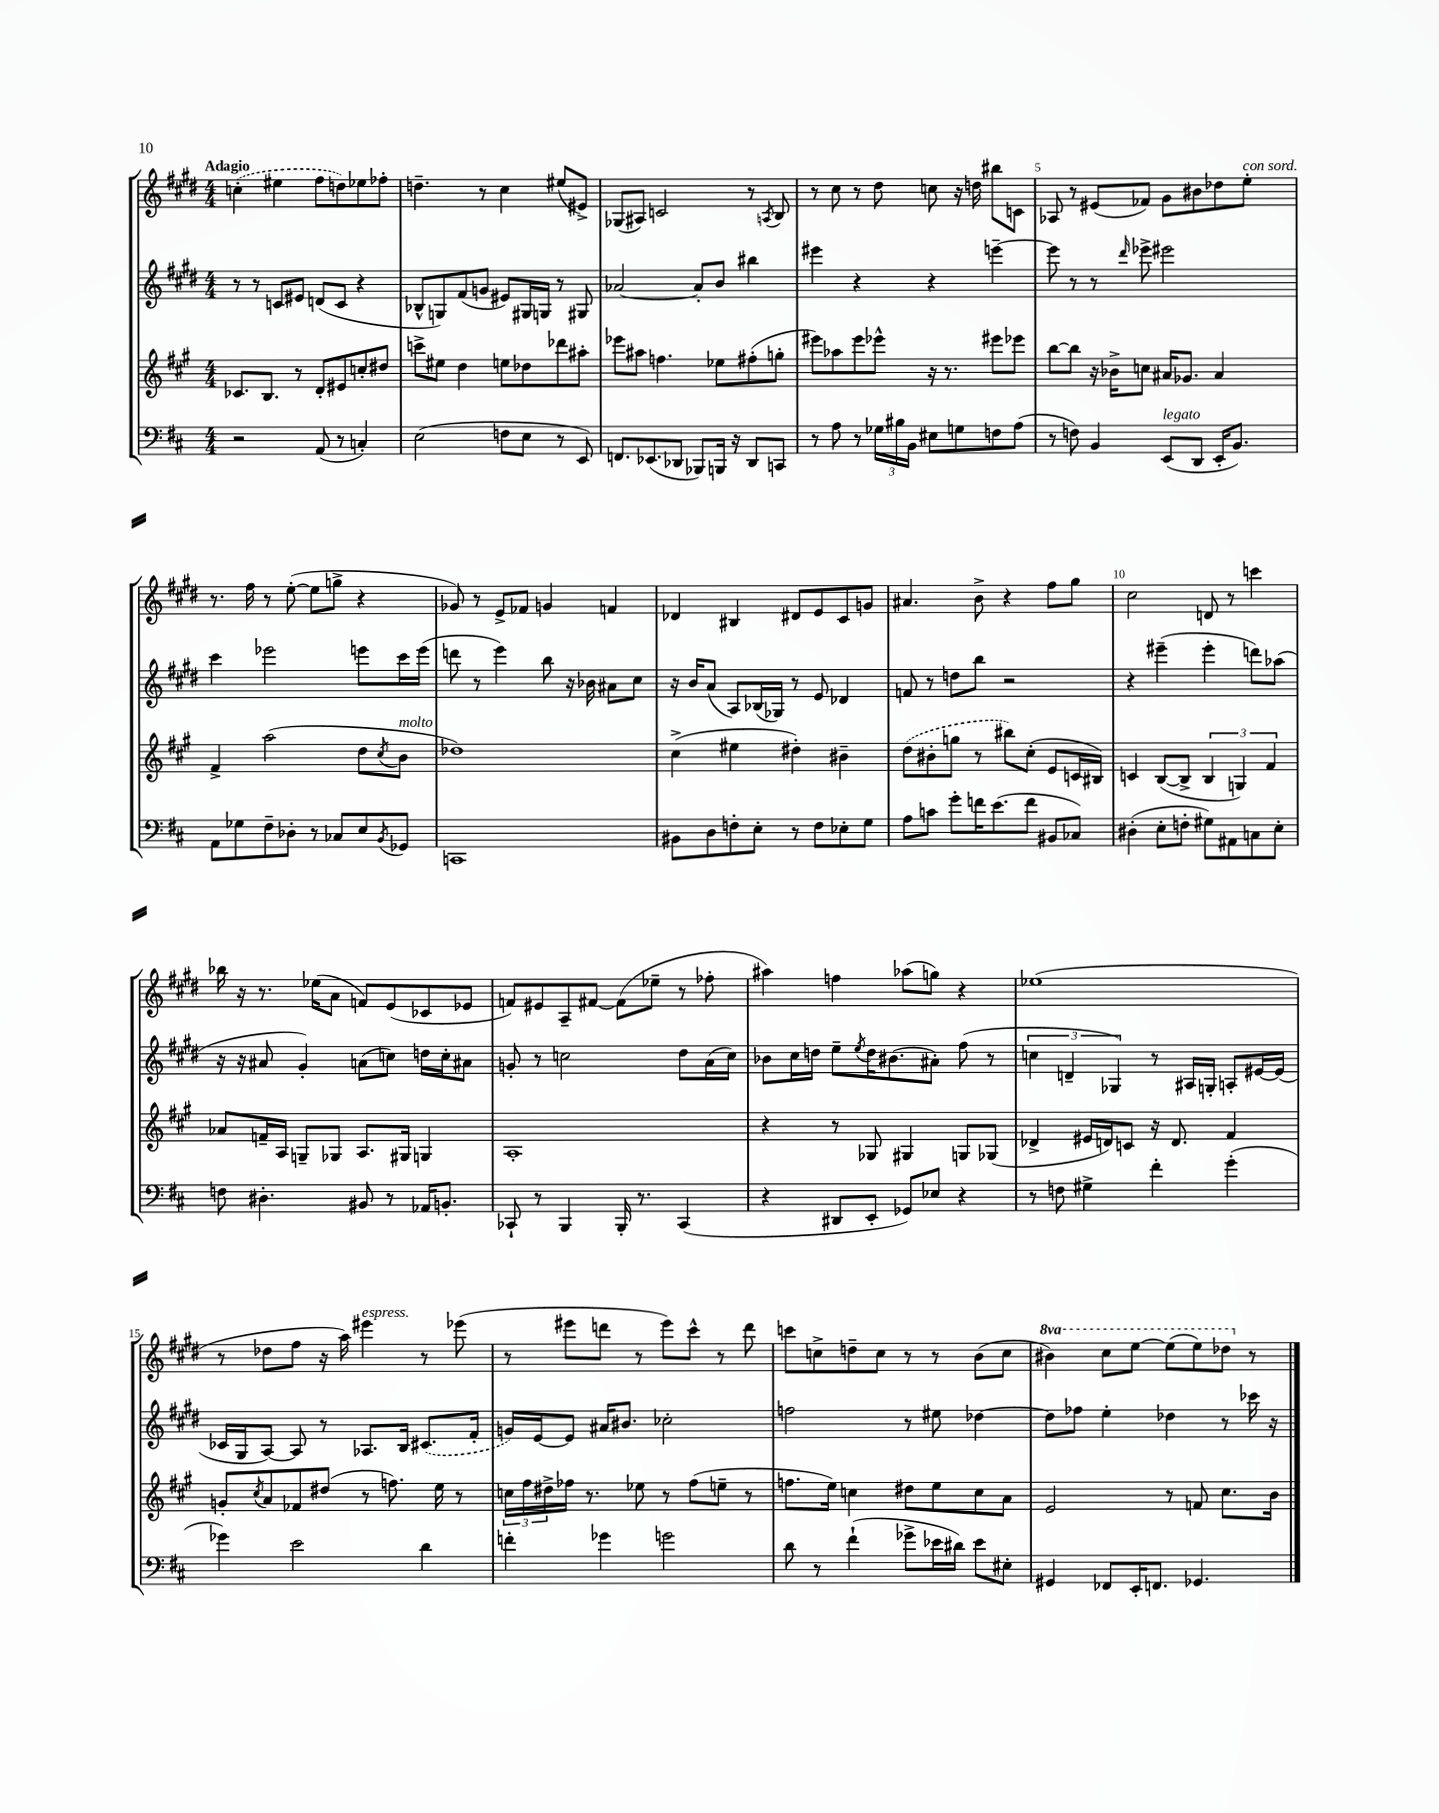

**kern	**kern	**kern	**kern
*part4	*part3	*part2	*part1
*staff4	*staff3	*staff2	*staff1
*clefF4	*clefG2	*clefG2	*clefG2
*k[f#c#]	*k[f#c#g#]	*k[f#c#g#d#]	*k[f#c#g#d#]
*M4/4	*M4/4	*M4/4	*M4/4
=1	=1	=1	=1
!	!	!	!LO:TX:a:B:t=Adagio
2r	8.c-X/L	8r	(4ccn'\
.	.	8r	.
.	8.B/J	.	.
.	.	8cn/L	4ee#X\
.	8r	8e#X/J	.
(8AA/	8d'/L	(8dn/L	8ff#\L
8r	8e#X/	8c/J	8ddn\)
4Cn'/)	8ccn'/	4r	8ee-X\
.	8dd#X/J	.	8ff-X'\J
=2	=2	=2	=2
(2E\	8cccn^\L	8B-X^^/L	4.ddn~\
.	8ee#X\J	8Gn/)	.
.	4dd\	(8f#/	.
.	.	8gn/J	8r
8Fn\L	8een\L	8e#X/L)	4cc#\
8E\J	8dd-X\	16G#X/L	.
.	.	16Gn/JJ	.
8r	8ddd-X\	8r	(8ee#X/L
8EE/)	8aa#X'\J	8G#X/	8e#X^/J)
=3	=3	=3	=3
8.FFn/L	8eee-X\L	[2a-X/	(8G-X/L
.	8aa#X\J	.	8A#X/J)
(8.EE-X/	.	.	.
.	4.ffn\	.	2cn/
8DD-X/J	.	.	.
8BBB-X/L)	.	8a-'/L]	.
16BBBn/Jk	8ee-X\L	8b/J	.
16r	.	.	.
8DD-/L	(8ff#X'\	4bb#X\	8r
.	.	.	8qAn/
8CCn/J	8ggn'\J	.	8B/
=4	=4	=4	=4
8r	8eee#X\L)	4eee#X\	8r
8A\	8aa-X\	.	8cc#\
8r	8eee#\	4r	8r
24G-X\LL	8eee-X^^\J	.	8dd#\
24B#X\	.	.	.
24BB\JJ	.	.	.
8E#X\L	16r	4r	8ccn\
.	8.r	.	.
8Gn\	.	.	16r
.	.	.	16ddn\
8Fn\	8eee#X\L	[4eeen~\	8bb#X\L
(8A\J	8eee-X\J	.	8cn\J
=5	=5	=5	=5
8r	[8bb\L	8eee\]	8A-X/
8Fn\)	8bb\J]	8r	8r
4BB/	16r	8r	(8e#X/L
.	16b-X^\KL	.	.
.	.	16qqddd#/	.
.	8ccn\J	8eee-X^\	8f-X/J)
!LO:TX:a:i:t=legato	!	!	!
(8EE/L	16a#X/KL	2eee#X\	8g#\L
.	8.g-X/J	.	.
8DD/J	.	.	8b#X\
16EE'/KL	4a#/	.	8dd-X\
8.BB/J)	.	.	.
!	!	!	!LO:TX:a:i:t=con sord.
.	.	.	8ee'\J
!!LO:LB:g=z
=6	=6	=6	=6
8AA\L	4f#^/	4ccc#\	8.r
8G-X\	.	.	.
.	.	.	16ff#\
8F#~\	(2aa\	2eee-X\	8r
8D-X'\J	.	.	([8ee'\
8r	.	.	8ee\L]
8C-X/L	.	.	8ggn^\J
8E/	8dd\L	8eeen\L	4r
8qBB/	8qcc#/	.	.
!	!LO:TX:a:i:t=molto	!	!
8GG-X/J	8b\J	16ccc#\L	.
.	.	(16eee\JJ	.
=7	=7	=7	=7
1CCn	1dd-X)	8dddn\	8g-X/)
.	.	8r	8r
.	.	4eee\)	8e^/L
.	.	.	8f-X/J
.	.	8bb\	4gn/
.	.	16r	.
.	.	16b-X\	.
.	.	8a#X\L	4fn/
.	.	8cc#\J	.
=8	=8	=8	=8
8BB#X\L	(4cc#^\	16r	4d-X/
.	.	16b/KL	.
8D\	.	(8a/J	.
8Fn'\	4ee#X\	8A/L)	4B#X/
8E'\J	.	(16B-X/L	.
.	.	16G-X/JJ)	.
8r	4dd#X'\)	8r	8d#X/L
8F\L	.	8e/	8e/
8E-X'\	4b#X~\	4d-X/	8c#/
8G\J	.	.	8gn/J
=9	=9	=9	=9
8A\L	(8dd\L	8fn/	4.a#X/
8cn\J	8b#X'\	8r	.
8g'\L	8ggn\J	8ddn\L	.
16fn\K	8r	8bb\J	8b^\
(8.e\	.	.	.
.	8bb#X\L)	2r	4r
8f\J	(8cc#'\J	.	.
8BB#X/L	8e/L	.	8ff#\L
8C-X/J)	16cn/L	.	8gg#\J
.	16B#X/JJ)	.	.
=10	=10	=10	=10
(4D#X'\	4cn/	4r	2cc#\
8E'\L	([8B/L	(4eee#X~\	.
8Fn'\J	8B^/J]	.	.
8G#X\L)	6B/	4eee#'\	8dn/
8AA#X\	.	.	8r
.	6Gn/)	.	.
8Cn\	.	8dddn\L)	4cccn\
.	6f#/	.	.
8E'\J	.	(8aa-X\J	.
!!LO:LB:g=z
=11	=11	=11	=11
8Fn\	8a-X/L	16r	16bb-X\
.	.	16r	16r
4.D#X'\	16fn~/L	8a#X/	8.r
.	16A/JJ	.	.
.	8Gn~/L	4g#'/)	.
.	.	.	(16ee-X\KL
.	8G-X/J	.	8a\J
8BB#X/	8.A/L	(8an\L	8fn/L)
8r	.	8ccn\J)	(8e/
.	16G#X/Jk	.	.
16AA-X/KL	4Gn/	16ddn\LL	8c-X/
8.BBn'/J	.	16cc'\J	.
.	.	8a#X\J	8e-X/J
=12	=12	=12	=12
8CC-X`/	1A'	8gn'/	8fn/L)
8r	.	8r	8e#X/
4BBB/	.	2ccn\	8A~/
.	.	.	[8f#X/J
16BBB'/	.	.	(8f#\L]
8.r	.	.	.
.	.	.	8ee-X~\J
(4CC-/	.	8dd#\L	8r
.	.	(16a\L	8ff-X'\
.	.	16cc\JJ)	.
=13	=13	=13	=13
4r	4r	8b-X\L	4aa#X\)
.	.	16cc#\L	.
.	.	16ddn\JJ	.
8DD#X/L	8r	8ee~\L	4ffn\
.	.	8qee/	.
8EE'/J	8G-X/	16dd\K	.
.	.	(8.b#X\	.
8GG-X/L)	4G#X/	.	(8aa-X\L
8E-X/J	.	8a#X'\J)	8ggn\J)
4r	8Gn/L	(8ff#\	4r
.	(8G-X/J	8r	.
=14	=14	=14	=14
8r	4d-X^/	6ccn\	(1ee-X
8Fn\	.	.	.
.	.	6dn~/	.
4G#X^\	16e#X/LL	.	.
.	16dn/J)	.	.
.	.	6G-X/)	.
.	8cn/J	.	.
4f#'\	16r	8r	.
.	8.d/	.	.
.	.	16A#X/LL	.
.	.	16Gn'/JJ	.
(4g'\	4f#/	8An'/L	.
.	.	[16e#X/L	.
.	.	(16e#/JJ]	.
!!LO:LB:g=z
=15	=15	=15	=15
4g-X\)	8gn'/L	16c-X/LL	8r
.	.	16G#/J	.
.	8qcc#/	.	.
.	8a/	[8A/J)	8dd-X\L
2e\	8f-X/	8A/]	8ff#\J
.	(8dd#X/J	8r	16r
.	.	.	16aa\)
!	!	!	!LO:TX:a:i:t=espress.
.	8r	8.A-X/L	4eee#X\
.	8.ffn\)	.	.
.	.	16B/Jk	.
4d\	.	(8.c#X/L	8r
.	16ee\	.	.
.	8r	.	(8eee-X\
.	.	16f#'/Jk	.
=16	=16	=16	=16
4fn'\	24ccn\LL	16gn/LL)	8r
.	24ff#\	.	.
.	.	[16e/J	.
.	24dd#X^\	.	.
.	16ff-X\JJ	8e/J]	8eee#X\L
.	8.r	.	.
4g-X\	.	16a#X/KL	8dddn\J
.	.	8.b#X/J	.
.	8ee-X\	.	8r
2gn\	8r	2cc-X'\	8eee#\L)
.	(8ff-\L	.	8ccc#^^\J
.	8een~\J	.	8r
.	8r	.	8ddd\
=17	=17	=17	=17
8d\	8.ffn\L	2ffn\	8cccn\L
8r	.	.	8ccn^\
.	16ee\Jk)	.	.
(4f#`\	4ccn\	.	8ddn~\
.	.	.	8cc\J
8g-X^\L	8dd#X\L	8r	8r
16e-X\L	8ee\	8ee#X\	8r
16d#X\JJ)	.	.	.
8e-\L	8cc\	[4dd-X\	(8b\L
8E#X'\J	8a\J	.	8cc\J
=18	=18	=18	=18
*	*	*	*8va
4GG#X/	2e/	8dd-\L]	4bb#X\)
.	.	8ff-X\J	.
8FF-X/L	.	4ee'\	8ccc#\L
16EE'/K	.	.	[8eee\J
8.FFn/J	.	.	.
.	8r	4dd-X\	(8eee\L]
4.GG-X/	8fn/	.	8eee\)
.	8.cc#\L	8r	8ddd-X\J
*	*	*	*X8va
.	.	16ccc-X\	8r
.	16b\Jk	16r	.
==	==	==	==
*-	*-	*-	*-
